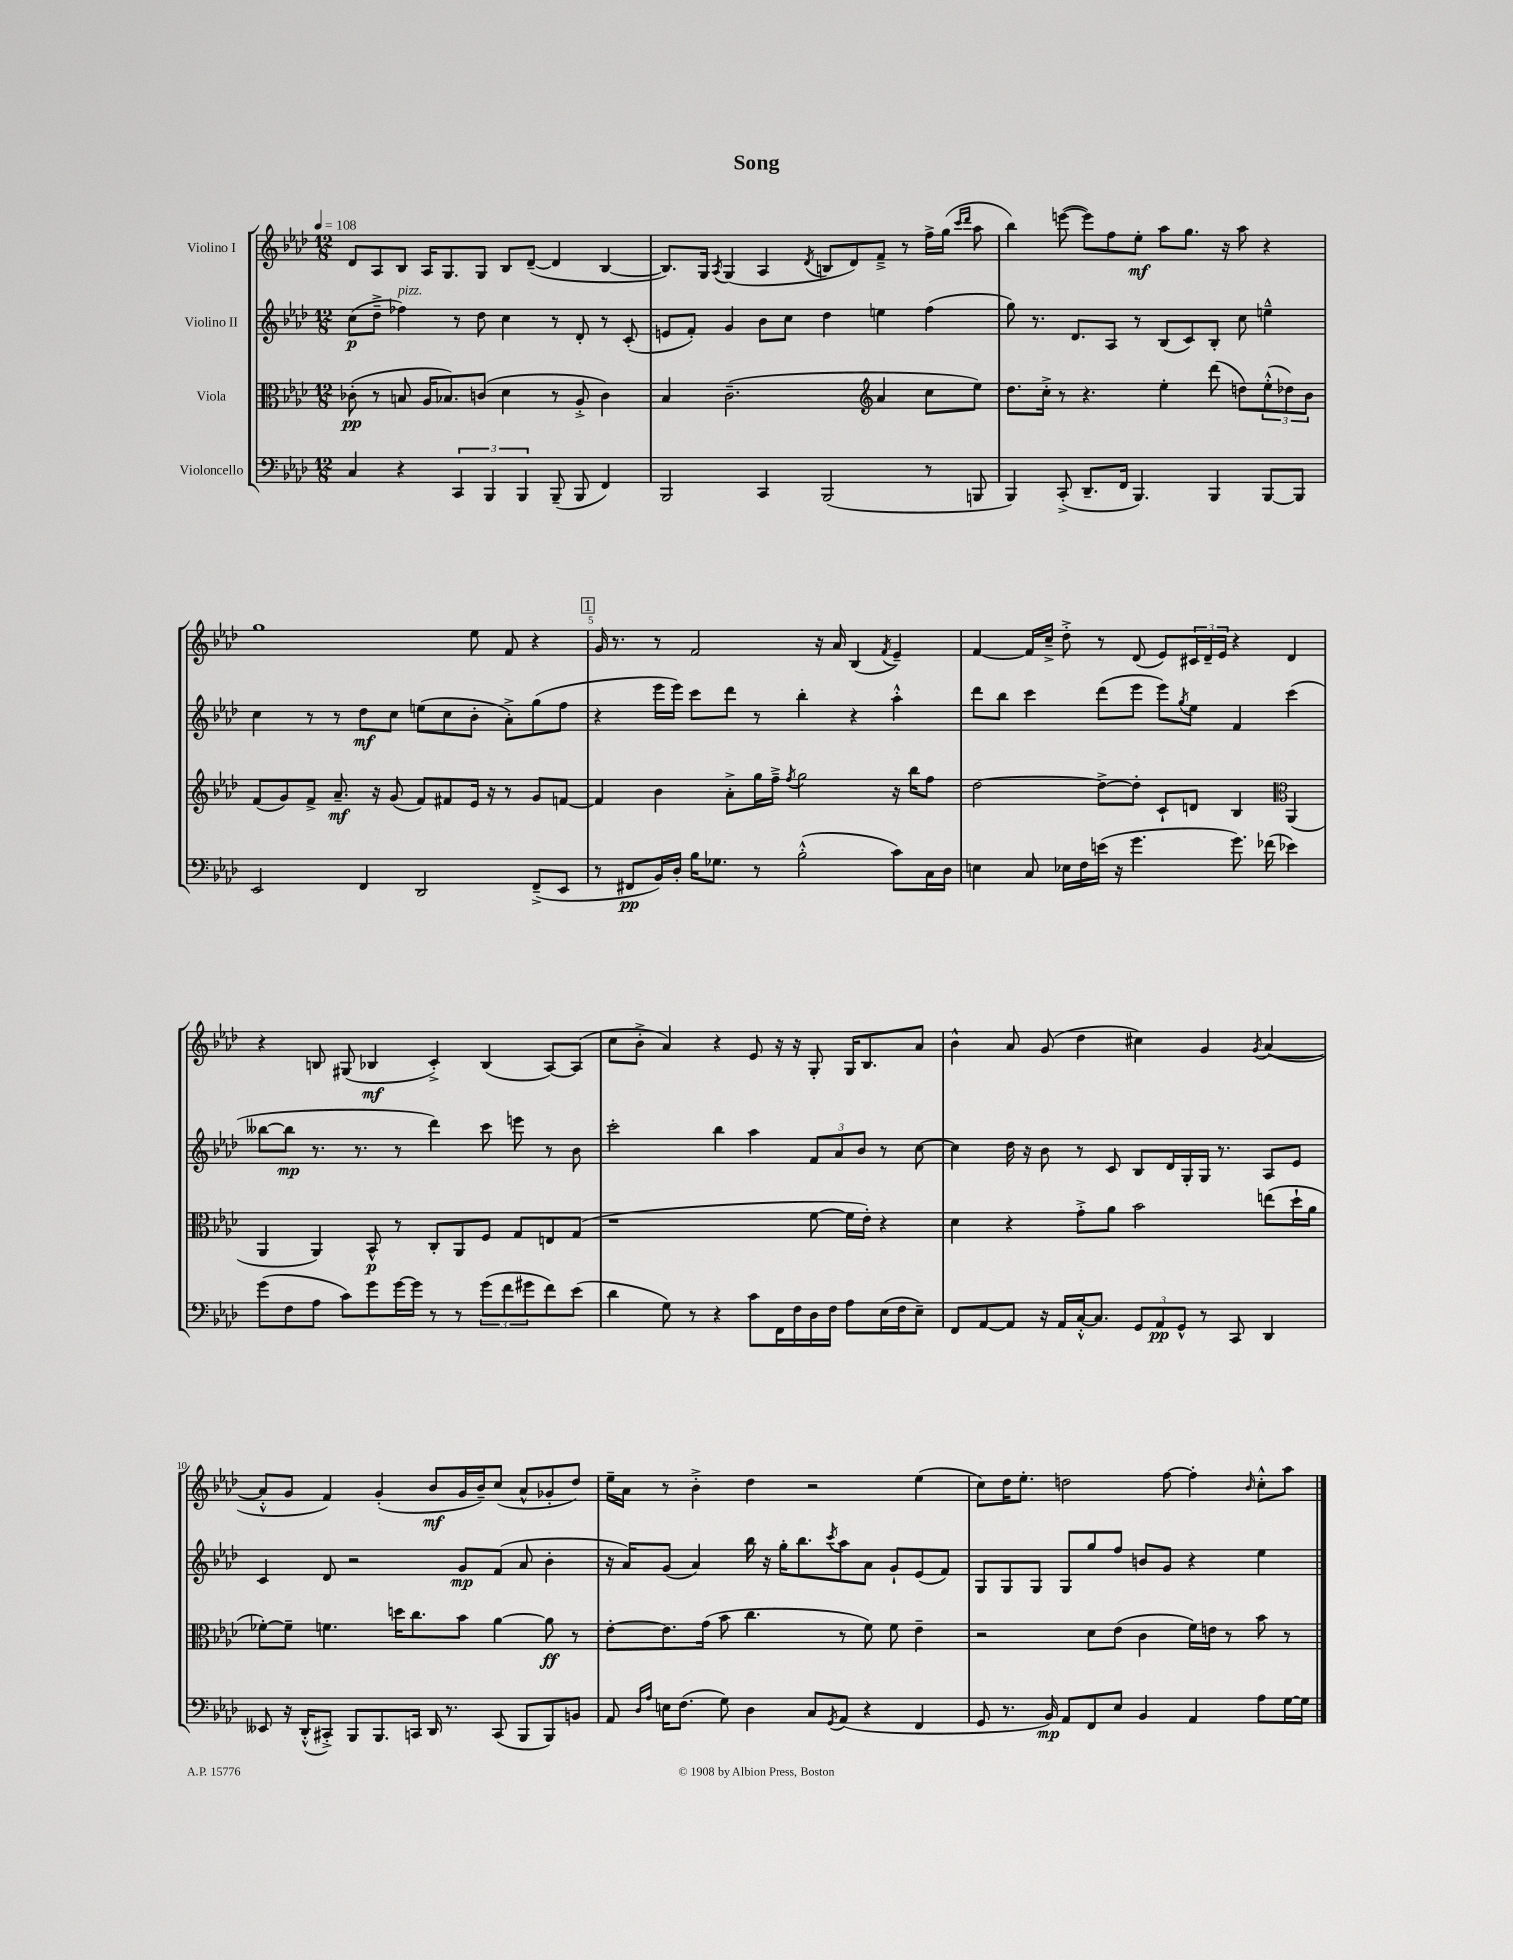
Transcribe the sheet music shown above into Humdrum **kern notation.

**kern	**kern	**kern	**kern
*staff4	*staff3	*staff2	*staff1
*clefF4	*clefC3	*clefG2	*clefG2
*k[b-e-a-d-]	*k[b-e-a-d-]	*k[b-e-a-d-]	*k[b-e-a-d-]
*M12/8	*M12/8	*M12/8	*M12/8
*MM108	*MM108	*MM108	*MM108
4C/	(8c-'\	(8cc\L	8d-/L
.	8r	8dd-~^\J	8A-/
4r	8B/	4ff-\)	8B-/J
.	16A-/LK	.	16A-/LK
.	8.B-/)	.	8.G/
6CC/	.	8r	.
.	(8c/J	8dd-\	8G/J
6BBB-/	.	.	.
.	4d-\	4cc\	8B-/L
6BBB-/	.	.	.
.	.	.	([8d-~/J
(8BBB-~/	8r	8r	4d-/]
8BBB-/	8A-'^/	8d-'/	.
4FF/)	4c\)	8r	[4B-/
.	.	(8c'/	.
=	=	=	=
2BBB-/	4B-/	8e/L	8.B-/]L)
.	.	8f'/J)	.
.	.	.	16G/Jk
.	.	.	8qA-/
.	(2.c~\	4g/	(4G/
4CC/	.	8b-\L	4A-/
.	.	8cc\J	.
.	.	.	8qd-/
(2BBB-/	.	4dd-\	8B/L
.	.	.	8d-/)
*	*clefG2	*	*
.	4a-/	4ee\	8f~^/J
.	.	.	8r
8r	8cc\L	(4ff\	16ff^\LL
.	.	.	(16gg\JJ
.	.	.	16qqccc/LL
.	.	.	16qqddd-/JJ
8BBB/	8ee-\J)	.	8aa-\
=	=	=	=
4BBB-/)	8.dd-\L	8gg\)	4bb-\)
.	.	8.r	.
.	16cc'^\Jk	.	.
(8CC'^/	8r	.	([8eee\
.	.	8.d-/L	.
8.DD-~/L	4.r	.	8eee\]L)
.	.	8A-/J	8ff\
16FF/Jk	.	.	.
4.BBB-/)	.	8r	8ee-'\J
.	4ee-'\	(8B-/L	8aa-\L
.	.	8c/)	8.gg\J
4BBB-/	(8ddd-\	8B-'/J	.
.	.	.	16r
.	8dd\L)	8cc\	8aa-\
[8BBB-/L	(12ee-'^^\	4ee~^^\	4r
.	12dd-\)	.	.
8BBB-/]J	.	.	.
.	12b-\J	.	.
=	=	=	=
2EE-/	(8f/L	4cc\	1gg
.	8g/)	.	.
.	8f^/J	8r	.
.	8.a-~/	8r	.
4FF/	.	8dd-\L	.
.	16r	.	.
.	(8g/	8cc\J	.
2DD-/	8f/L)	(8ee\L	.
.	8f#/	8cc\	.
.	16e-/Jk	8b-'\J	8ee-\
.	16r	.	.
.	8r	8a-'^\L)	8f/
(8FF~^/L	8g/L	(8gg\	4r
8EE-/J	[8f/J	8ff\J	.
=	=	=	=
8r	4f/]	4r	16g/
.	.	.	8.r
8FF#/L	.	.	.
16BB-/L)	4b-\	16eee-\LL	8r
16D-'/JJ	.	16eee-\JJ)	.
16B-\LK	.	8ccc\L	2f/
8.G-\J	.	.	.
.	8a-'^\L	8ddd-\J	.
8r	16gg\L	8r	.
.	16ff~^\JJ	.	.
.	8qff/	.	.
(2B-'^^\	2gg\	4bb-'\	.
.	.	.	16r
.	.	.	16a-/
.	.	4r	(4B-/
.	.	.	8qf/
8c\L)	16r	4aa-'^^\	4e-~/)
.	16bb-\LK	.	.
16C\L	8ff\J	.	.
16D-\JJ	.	.	.
=	=	=	=
4E\	[2dd-\	8ddd-\L	[4f/
.	.	8bb-\J	.
8C/	.	4ccc\	16f/]LL
.	.	.	16cc~^/JJ
16E-\LL	.	.	8dd-'^\
16F\	.	.	.
(16e\JJ	8dd-^\_L	(8ddd-\L	8r
16r	.	.	.
4.g\	8dd-'\]J	8eee-\J	(8d-/
.	8c`/L	8eee-\L)	8e-/L)
.	.	8qgg/	.
.	8d/J	8ee-\J	24c#/L
.	.	.	24d-~/
.	.	.	24e-/JJ
8.g\)	4B-/	4f/	4r
(16f-\	.	.	.
*	*clefC3	*	*
4e-\)	(4AA-/	(4ccc\	4d-/
=	=	=	=
(8g\L	4AA-/	[8bb--\L	4r
8F\	.	8bb--\]J	.
8A-\J	4AA-/)	8.r	8B/
8c\L)	.	.	(8G#/
.	.	8.r	.
8g\	8BB-^^/	.	4B-/
[16g\L	8r	8r	.
16g\]JJ	.	.	.
8r	8C'/L	4ddd-\)	4c'^/)
8r	8AA-/	.	.
(12g\L	8F/J	8ccc\	(4B-/
12f\	.	.	.
.	8G/L	8eee\	.
12g#\	.	.	.
8f\)	8E/	8r	[8A-/L)
(8e-\J	(8G/J	8b-\	(8A-/]J
=	=	=	=
4d-\	1r	2ccc'\	8cc\L
.	.	.	8b-'^\J
8G\)	.	.	4a-/)
8r	.	.	.
4r	.	4bb-\	4r
8c\L	.	4aa-\	8e-/
16FF\L	.	.	16r
16F\	.	.	16r
16D-\	[8f\	12f/L	8G'/
16F\JJ	.	.	.
.	.	12a-/	.
8A-\L	16f\]LL	.	16G/LK
.	.	12b-/J	.
.	16e-'\JJ)	.	8.B-/
(16E-\L	4r	8r	.
16F\J	.	.	.
8E-~\J)	.	[8cc\	8a-/J
=	=	=	=
8FF/L	4d-\	4cc\]	4b-^^\
[8AA-/	.	.	.
8AA-/]J	4r	16dd-\	8a-/
.	.	16r	.
16r	.	8b-\	(8g/
16AA-/LL	.	.	.
[16C'^^/J	8g'^\L	8r	4dd-\
8.C/]J	.	.	.
.	8a-\J	8c/	.
12GG/L	2b-\	8B-/L	4cc#\)
12AA-/	.	.	.
.	.	16d-/L	.
12GG^^/J	.	.	.
.	.	16G'/	.
8r	.	16G/JJ	4g/
.	.	8.r	.
8CC/	.	.	.
.	.	.	8qg/
4DD-/	(8ee\L	8A-/L	([4a-/
.	16dd-`\L	8e-/J	.
.	16a-\JJ	.	.
=	=	=	=
8EE--/	[8f-'\L)	4c/	8a-'^^/]L
16r	8f-~\]J	.	8g/J
(16DD-'^^/LK	.	.	.
8CC#'^/J)	4.f\	8d-/	4f/)
8BBB-/L	.	2r	.
8.BBB-/	.	.	(4g'/
.	16dd\LK	.	.
16CC/Jk	8.cc\	.	.
16DD-/	.	.	8b-/L
8.r	.	.	.
.	8b-\J	8g/L	16g/L
.	.	.	16b-~/J)
(8CC/	[4a-\	(8f/J	(8cc/J
8BBB-/L	.	8a-/	8a-^^/L
8BBB-/)	8a-\]	4b-'\	8g-'/
8BB/J	8r	.	8dd-/J)
=	=	=	=
8AA-/	[8e-'\L	16r	16ee-~\LL
.	.	16a-/LK)	16a-\JJ
16qqD-/LL	.	.	.
16qqA-/JJ	.	.	.
16E\LK	8.e-\]	(8g/J	8r
(8.F\J	.	.	.
.	.	4a-/)	4b-'^\
.	(16g\Jk	.	.
8G\)	8b-\	.	.
4D-\	4.cc\	16bb-\	4dd-\
.	.	16r	.
.	.	16gg'\LK	.
.	.	8.bb-\	.
8C/L	.	.	2r
8qGG/	.	8qccc/	.
(8AA-/J	8r	8aa-\	.
4r	8f\)	8a-\J	.
.	8f\	8g`/L	.
4FF/	4e-~\	(8e-/	(4ee-\
.	.	8f/J)	.
=	=	=	=
8GG/	2r	8G/L	8cc\L)
8.r	.	8G/	16dd-\K
.	.	.	8.ee-'\J
.	.	8G/J	.
16BB-/)	.	.	.
8AA-/L	.	8G/L	2dd\
8FF/	8d-\L	8gg/	.
8E-/J	(8e-\J	8ff/J	.
4BB-/	4c\	8b/L	.
.	.	8g/J	[8ff\
4AA-/	16f\LL)	4r	4ff'\]
.	16e\JJ	.	.
.	8r	.	.
.	.	.	16qqb-/
8A-\L	8b-\	4ee-\	8cc'^^\L
[16G\L	8r	.	8aa-\J
16G\]JJ	.	.	.
==	==	==	==
*-	*-	*-	*-
